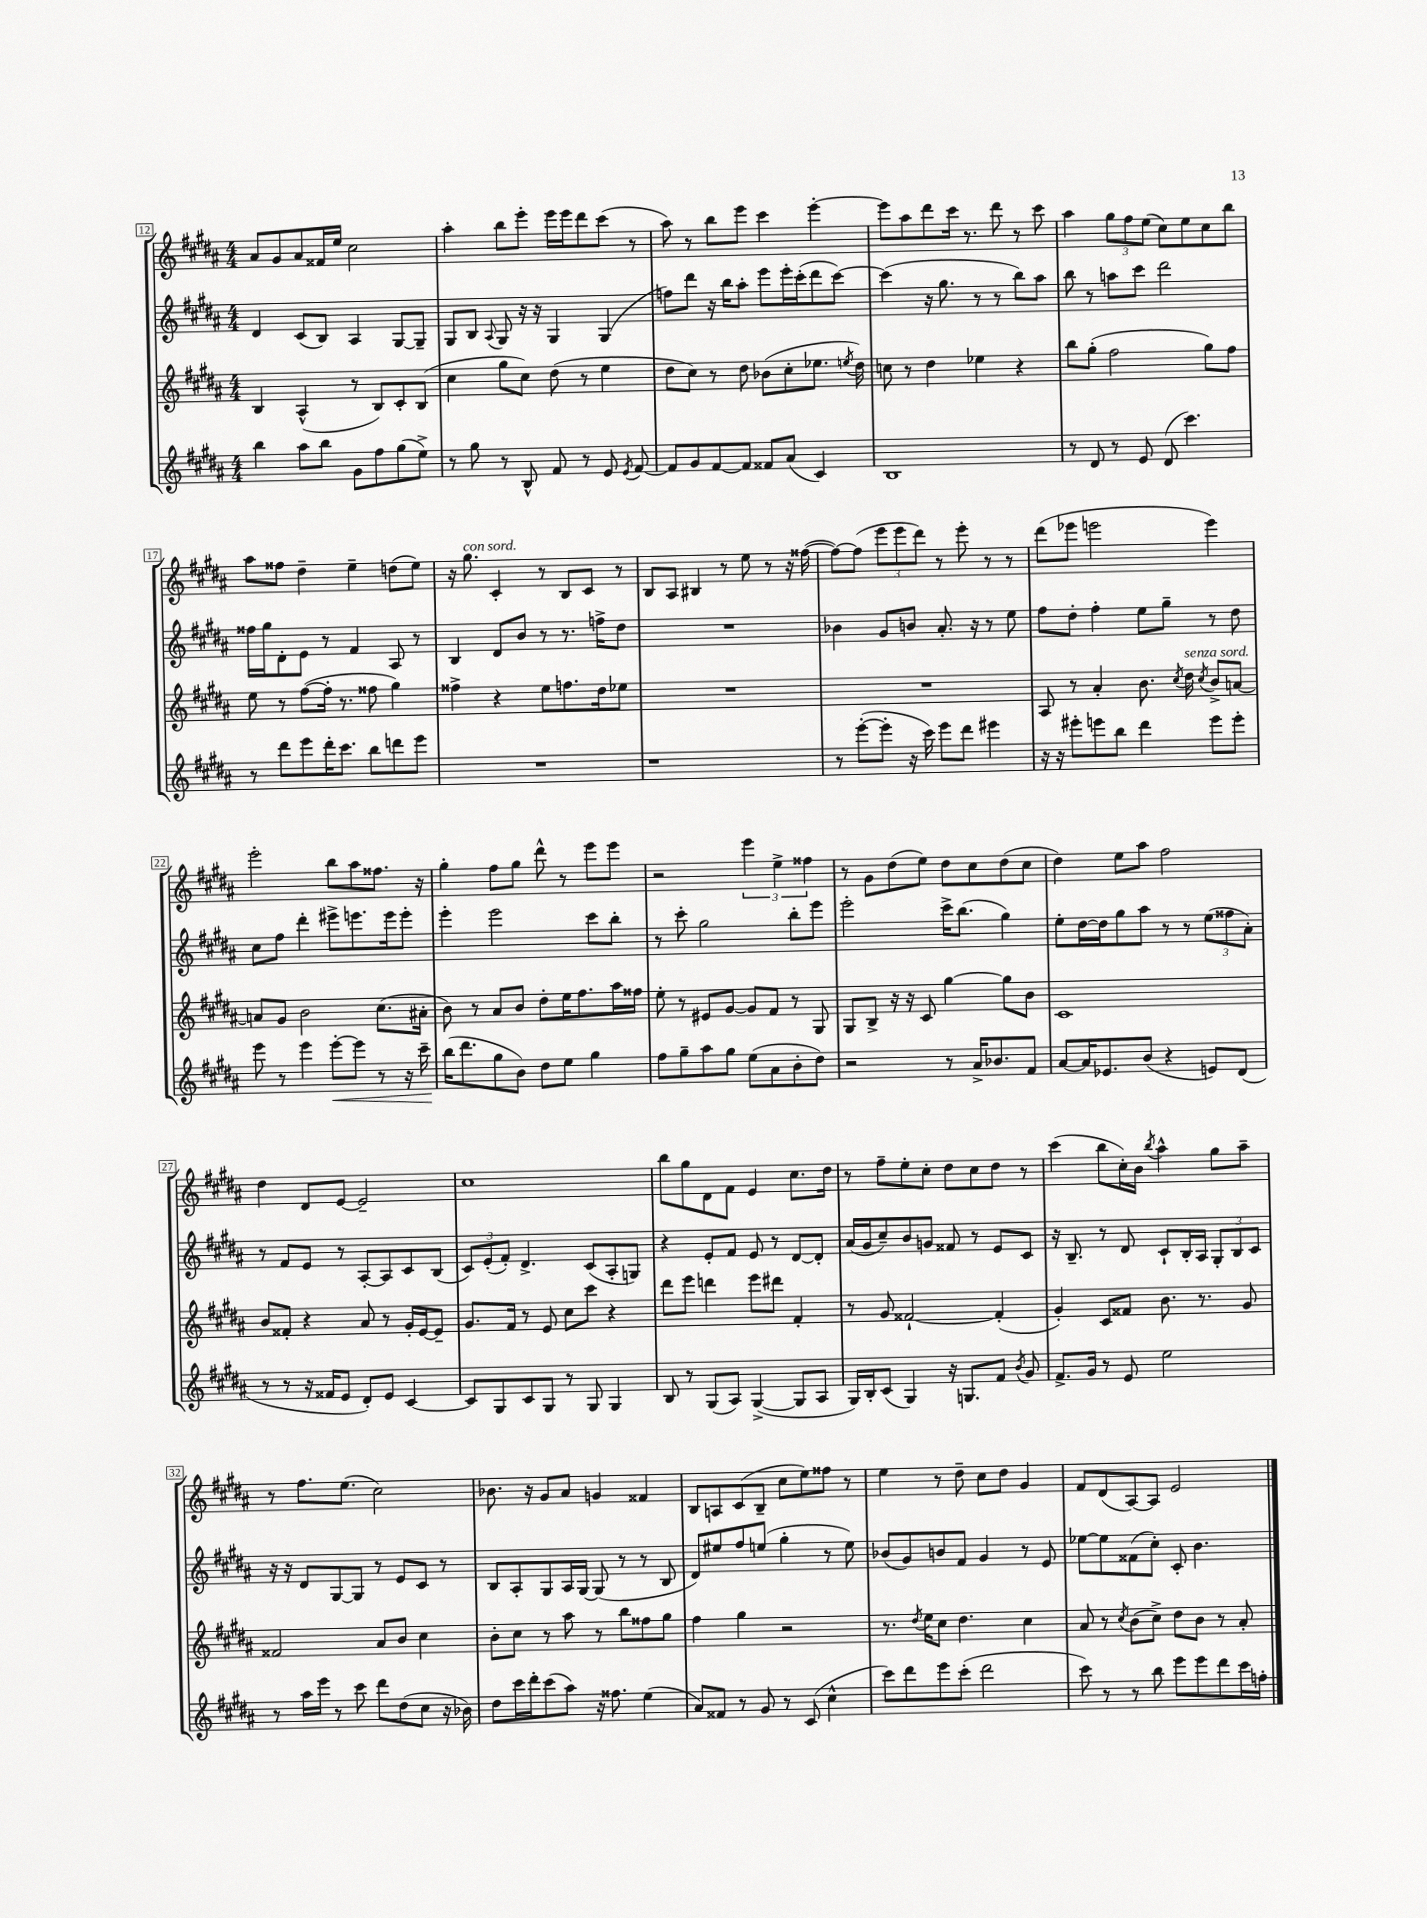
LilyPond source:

<<
\new StaffGroup <<
\new Staff = "s0" {
    \clef treble \key b \major \numericTimeSignature \time 4/4
    \autoBeamOff ais'8[ gis'8 ais'8 fisis'16 e''16] cis''2 |
    ais''4-. b''8[ e'''8]-. e'''16[ e'''16 dis'''8 cis'''8]( r8 |
    ais''8) r8 b''8[ e'''8] cis'''4 e'''4~-. |
    e'''8[ ais''8 dis'''8 cis'''16] r8. dis'''8 r8 cis'''8 |
    ais''4 \tuplet 3/2 { gis''8[ fis''8 e''8]( } cis''8[) e''8 cis''8 b''8] |
    ais''8[ fisis''8] dis''4-- e''4-- d''8[( e''8]) |
    r16 gis''8.^\markup { \italic "con sord." } cis'4-. r8 b8[ cis'8] r8 |
    b8[ ais8] bis4 r8 e''8 r8 r16 fisis''16~( |
    fisis''8[~) fisis''8]( \tuplet 3/2 { e'''8[ e'''8 dis'''8]) } r8 e'''8-. r8 r8 |
    dis'''8[( ees'''8] e'''2 e'''4) |
    e'''2-. b''8[ ais''8 fisis''8.] r16 |
    gis''4-. fis''8[ gis''8] dis'''8-^ r8 e'''8[ e'''8] |
    r2 \tuplet 3/2 { e'''4 e''4-> fisis''4 } |
    r8 gis'8[ dis''8( e''8]) dis''8[ cis''8 dis''8( cis''8] |
    dis''4) e''8[ ais''8] fis''2 |
    dis''4 dis'8[ e'8]~ e'2-- |
    cis''1 |
    b''8[ gis''8 dis'8 fis'8] e'4 cis''8.[ dis''16] |
    r8 fis''8[-- e''8-. cis''8]-. dis''8[ cis''8 dis''8] r8 |
    cis'''4( b''8[ cis''16-.) b'16] \acciaccatura { b''8 } ais''4-^ gis''8[ ais''8]-- |
    r8 fis''8.[ e''8.]( cis''2) |
    bes'8. r16 gis'8[ ais'8] g'4 fisis'4 |
    b8[ a8 cis'8( b8]-- cis''8[ e''8) fisis''8] r8 |
    e''4 r8 dis''8-- cis''8[ dis''8] gis'4 |
    fis'8[ dis'8( ais8~) ais8] e'2 \bar "|." |
}
\new Staff = "s1" {
    \clef treble \key b \major \numericTimeSignature \time 4/4
    \autoBeamOff dis'4 cis'8[( b8]) ais4 gis8[~ gis8]-- |
    gis8[ b8] \appoggiatura { ais8 } gis8 r16 r16 gis4 gis4( |
    f''8[) dis'''8] r16 b''16[ ais''8]-. e'''8[ e'''16-. cis'''16-.( dis'''8 cis'''8]~) |
    cis'''4( r16 gis''8. r8 r8 b''8[) ais''8] |
    b''8 r8 a''8[ cis'''8] dis'''2 |
    fisis''16[ gis''16 dis'8-. e'8] r8 fis'4 ais8 r8 |
    b4 dis'8[ b'8] r8 r8. f''16[-> dis''8] |
    R1 |
    bes'4 gis'8[ b'8] ais'8.-. r16 r8 e''8 |
    fis''8[ dis''8]-. fis''4-. e''8[ gis''8]-- r8 dis''8 |
    cis''8[ fis''8] dis'''4-. eis'''8[-> e'''8. e'''16 e'''8]-. |
    e'''4-. e'''2 cis'''8[ b''8]-. |
    r8 cis'''8-. gis''2 b''8[-. e'''8] |
    e'''2-. cis'''16[-> b''8.]( gis''4) |
    e''8[-. dis''16~ dis''16 gis''8 ais''8] r8 r8 \tuplet 3/2 { e''8[( fisis''8 ais'8]-.) } |
    r8 fis'8[ e'8] r8 ais8[~-. ais8 cis'8 b8]( |
    \tuplet 3/2 { cis'8[) e'8-.( fis'8]-.) } dis'4.-> cis'8[( ais8-. g8]) |
    r4 e'8[-. fis'8] e'8 r8 dis'8[~ dis'8]-. |
    ais'16[( gis'16 cis''8--) b'8 g'8] fisis'8 r8 e'8[ cis'8] |
    r16 b8.-- r8 dis'8 cis'8[-! b16-. ais16] \tuplet 3/2 { gis8[-. b8 cis'8] } |
    r16 r16 dis'8[ gis8~ gis8] r8 e'8[ cis'8] r8 |
    b8[ ais8-. gis8 ais16 gis16]~ gis8( r8 r8 b8 |
    dis'8[) eis''8 fis''8 e''8]( gis''4-. r8 e''8) |
    bes'8[( gis'8) b'8 fis'8] gis'4 r8 e'8 |
    ees''8[~ ees''8 fisis'8( cis''8]-.) cis'8-. b'4. \bar "|." |
}
\new Staff = "s2" {
    \clef treble \key b \major \numericTimeSignature \time 4/4
    \autoBeamOff b4 ais4-^( r8 b8[) cis'8-. b8]( |
    cis''4 gis''8[ cis''8]) dis''8( r8 e''4 |
    dis''8[ cis''8]) r8 dis''8 bes'8[( cis''8-. ees''8.] \acciaccatura { e''8 } dis''16) |
    c''8 r8 dis''4 ees''4 r4 |
    b''8[ gis''8]-.( fis''2 gis''8[) fis''8] |
    e''8 r8 fis''8[~( fis''16]-. r8. fisis''8 gis''4) |
    fisis''4-> r4 e''8[ f''8. dis''16 ees''8] |
    R1 |
    R1 |
    ais8 r8 ais'4-. b'8. \acciaccatura { cis''8 } dis''16^\markup { \italic "senza sord." } \acciaccatura { cis''8 } b'8[-> a'8]~ |
    a'8[ gis'8] b'2 cis''8.[( ais'16]-. |
    b'8) r8 ais'8[ b'8] dis''8[-. e''16 fis''8. ais''16 fisis''16] |
    e''8-. r8 eis'8[ gis'8]~ gis'8[ fis'8] r8 gis8 |
    gis8[ b8]-> r16 r16 cis'8 gis''4~ gis''8[ b'8] |
    cis'1 |
    b'8[ fisis'8]-. r4 ais'8 r8 gis'16[-. e'16~ e'8]-- |
    gis'8.[ fis'16] r8 e'8 cis''8[ cis'''8] r4 |
    dis'''8[ e'''8] d'''4 e'''8[ dis'''8] fis'4-. |
    r8 gis'8 fisis'2~-! fisis'4-.( |
    gis'4-.) cis'8[ fisis'8] b'8. r8. gis'8 |
    fisis'2 ais'8[ b'8] cis''4 |
    b'8[-. cis''8] r8 ais''8 r8 b''8[ fisis''8 gis''8] |
    fis''4 gis''4 r2 |
    r8. \acciaccatura { dis''8 } e''16[ cis''8] dis''4. cis''4 |
    ais'8 r8 \acciaccatura { cis''8 } b'8[( cis''8]->) dis''8[ b'8] r8 ais'8-. \bar "|." |
}
\new Staff = "s3" {
    \clef treble \key b \major \numericTimeSignature \time 4/4
    \autoBeamOff b''4 ais''8[ b''8] gis'8[ fis''8 gis''8( e''8]->) |
    r8 gis''8 r8 b8-^ fis'8 r8 e'8 \acciaccatura { e'8 } fis'8~ |
    fis'8[ gis'8 fis'8~ fis'8] fisis'8[ ais'8]( cis'4) |
    b1 |
    r8 dis'8 r8 e'8 dis'8( cis'''4.) |
    r8 dis'''8[ e'''8 dis'''16-. cis'''8.] b''8[ d'''8 e'''8] |
    R1 |
    r1 |
    r8 e'''8[~-.( e'''8]-. r16 cis'''16) e'''8[ dis'''8] eis'''4 |
    r16 r16 eis'''8[-. e'''8 b''8] dis'''4 e'''8[ e'''8]-. |
    e'''8 r8 e'''4 e'''8[~-.\< e'''8] r8 r16 cis'''16-- |
    b''16[\!( dis'''8. gis''8 b'8]) dis''8[ e''8] gis''4 |
    fis''8[ gis''8-- ais''8 gis''8] e''8[( ais'8 b'8-. dis''8]) |
    r2 r8 ais'16[-> bes'8. fis'8] |
    ais'8[~ ais'16 ees'8. b'8]( r4 e'8[) dis'8]( |
    r8 r8 r16 fisis'16[ e'8] dis'8[-.) e'8] cis'4~ |
    cis'8[ gis8 cis'8 gis8] r8 gis8 gis4 |
    b8 r8 gis8[( ais8]) gis4~->( gis8[ ais8] |
    gis16[) b16-. cis'8]( gis4) r16 g8.[ fis'8] \acciaccatura { b'8 } gis'8 |
    fis'8.[-> gis'16] r8 e'8 e''2 |
    r8 ais''16[ e'''16] r8 cis'''8 dis'''8[ dis''8( cis''8] r16 bes'16) |
    dis''8[ cis'''16 dis'''16-. cis'''8( ais''8]) r16 fisis''8. e''4( |
    ais'8[) fisis'8] r8 gis'8 r8 cis'8( cis''4-^ |
    cis'''8[) dis'''8 e'''8 cis'''8]-.( dis'''2 |
    cis'''8) r8 r8 b''8 e'''8[ e'''8 dis'''8 cis'''16 f''16]-. \bar "|." |
}
>>
>>
\layout { \context { \Score currentBarNumber = #12 \override BarNumber.stencil = #(make-stencil-boxer 0.1 0.3 ly:text-interface::print) } }
